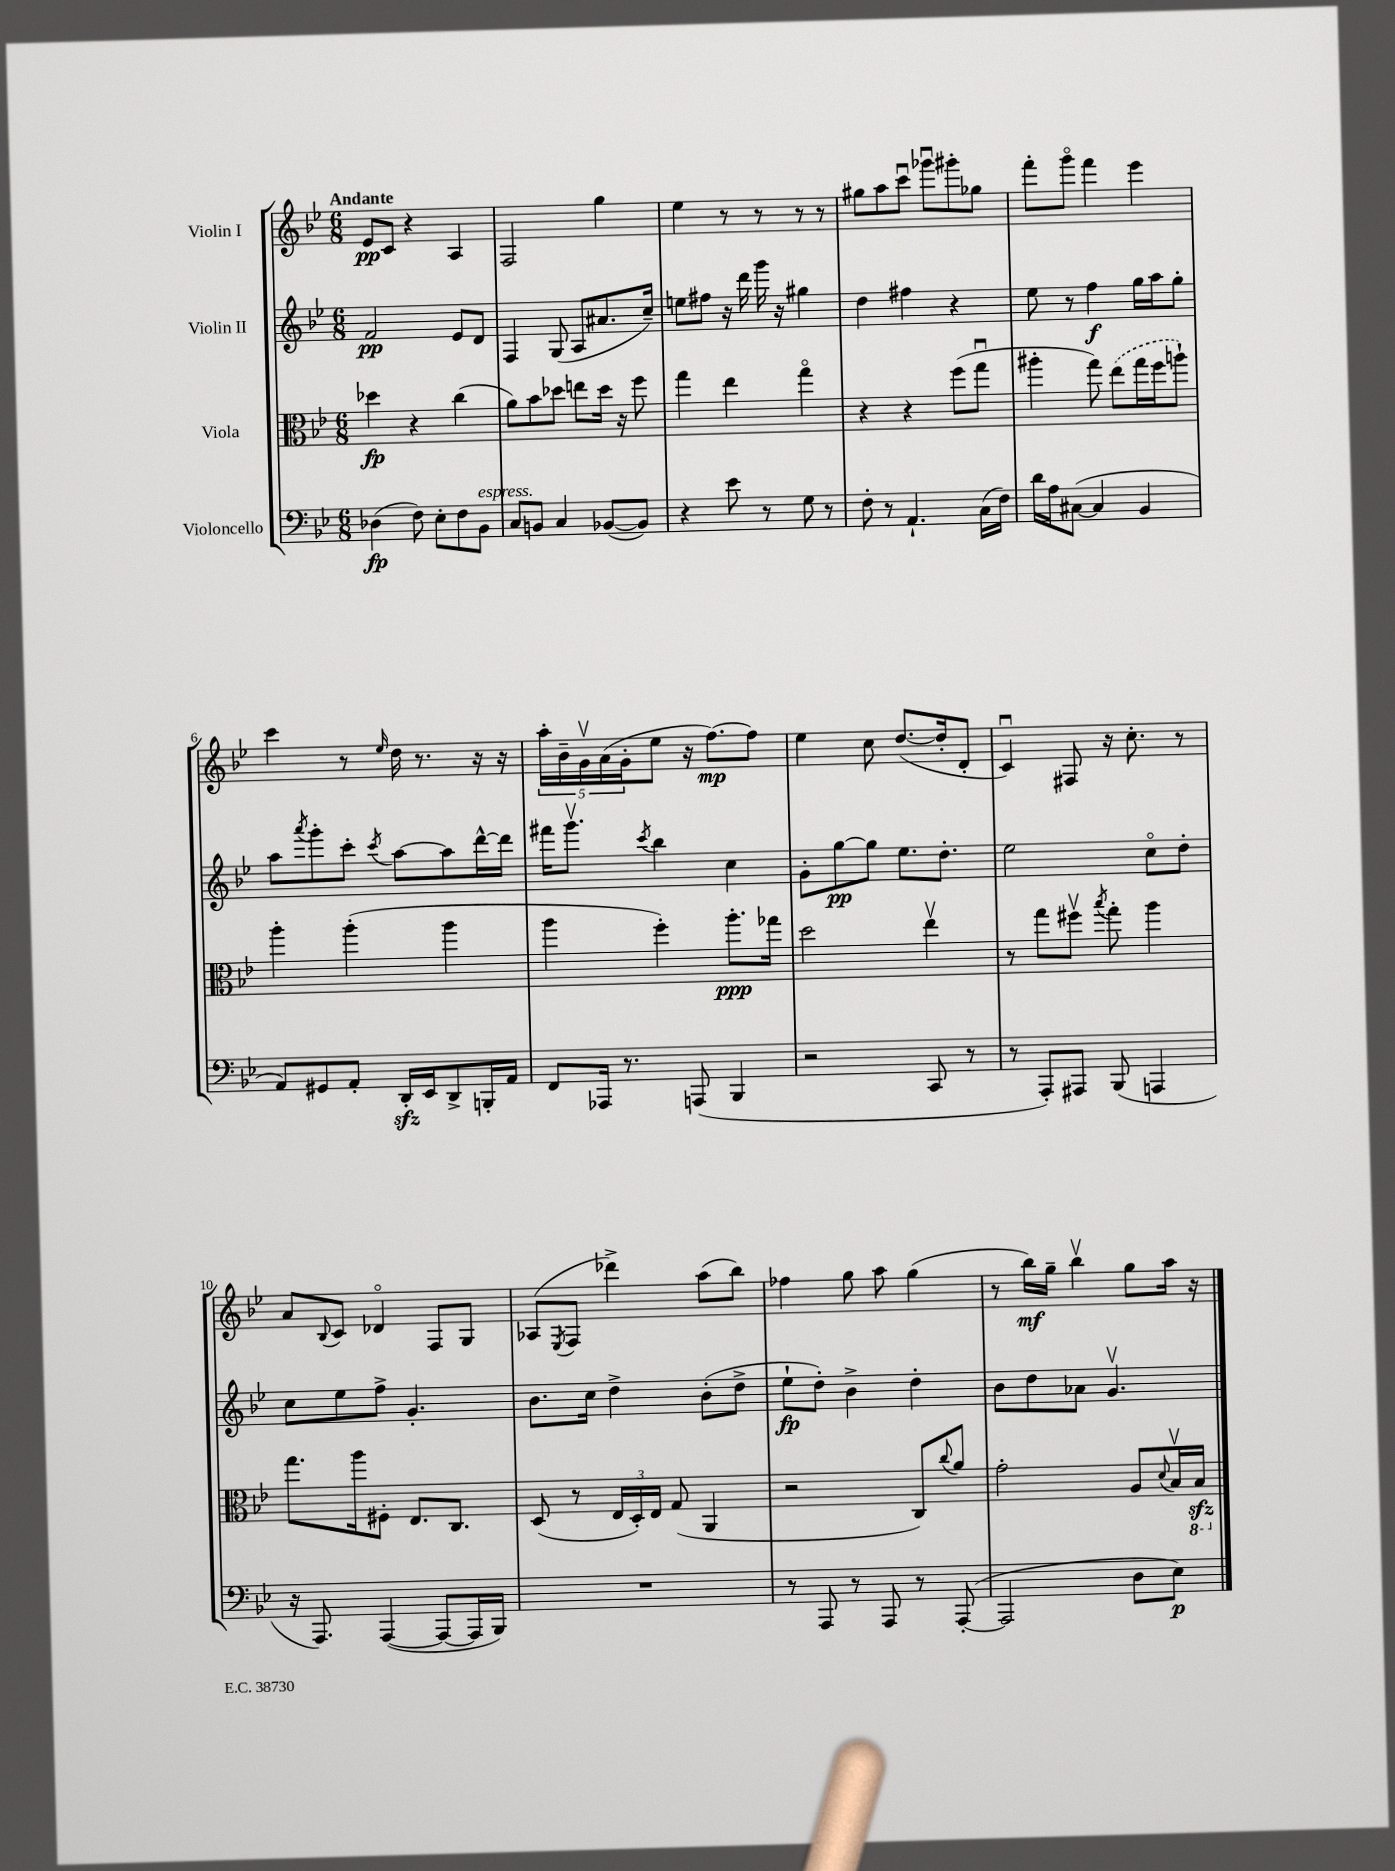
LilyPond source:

<<
\new StaffGroup <<
\new Staff = "s0" \with { instrumentName = "Violin I" } {
    \clef treble \key bes \major \numericTimeSignature \time 6/8 \tempo "Andante"
    ees'8\pp c'8 r4 a4 |
    f2 g''4 |
    ees''4 r8 r8 r8 r8 |
    gis''8 a''8 c'''8\downbow ges'''8\downbow gis'''8-. ges''8 |
    f'''8-. g'''8\flageolet f'''4 ees'''4 |
    c'''4 r8 \grace { ees''16 } d''16 r8. r16 r16 |
    \tuplet 5/4 { a''16-. bes'16-- g'16\upbow a'16( g'16-. } ees''8 r16 f''8.~\mp) f''8 |
    ees''4 c''8 d''8.~( d''16-. d'8-. |
    c'4\downbow) fis8 r16 c''8.-. r8 |
    a'8 \appoggiatura { bes8 } c'8 des'4\flageolet f8 g8 |
    aes8( \acciaccatura { ees8 } f8 des'''4->) a''8( bes''8) |
    fes''4 g''8 a''8 g''4( |
    r8 bes''16\mf) g''16-- bes''4\upbow g''8 a''16 r16 \bar "|." |
}
\new Staff = "s1" \with { instrumentName = "Violin II" } {
    \clef treble \key bes \major \numericTimeSignature \time 6/8
    f'2\pp ees'8 d'8 |
    f4 g8( a8 ais'8. c''16--) |
    e''8 fis''8 r16 d'''16 g'''16 r16 gis''4 |
    d''4 fis''4 r4 |
    ees''8 r8 f''4\f g''16 a''16 g''8-. |
    a''8 \acciaccatura { a'''8 } g'''8-. c'''8-. \acciaccatura { c'''8 } a''8~ a''8 d'''16~-^ d'''16 |
    fis'''16 g'''8.\upbow \acciaccatura { c'''8 } bes''4 c''4 |
    g'8-. g''8~\pp g''8 ees''8. d''8.-. |
    ees''2 c''8\flageolet d''8-. |
    c''8 ees''8 f''8-> g'4.-. |
    bes'8. c''16 d''4-> bes'8-.( d''8-> |
    ees''8-!\fp d''8-.) bes'4-> d''4-. |
    bes'8 d''8 aes'8 g'4.\upbow \bar "|." |
}
\new Staff = "s2" \with { instrumentName = "Viola" } {
    \clef alto \key bes \major \numericTimeSignature \time 6/8
    des''4\fp r4 c''4( |
    a'8) bes'8 des''8 e''8 des''16 r16 f''8 |
    g''4 ees''4 g''4\flageolet |
    r4 r4 f''8( g''8\downbow |
    ais''4-. g''8) \once \slurDashed ees''8( g''16 f''16 a''8-!) |
    a''4-. a''4-.( a''4 |
    a''4 f''4-.) a''8.-.\ppp ges''16 |
    d''2 ees''4\upbow |
    r8 g''8 fis''8\upbow \acciaccatura { bes''8 } g''8-. a''4 |
    g''8. a''16 fis8-. ees8. c8. |
    d8( r8 \tuplet 3/2 { ees16 d16-.) ees16 } g8( a,4 |
    r2 c8) \appoggiatura { c''8 } a'8 |
    g'2-. a8 \appoggiatura { d'8 } bes16\upbow \ottava #-1 bes,16\sfz \ottava #0 \bar "|." |
}
\new Staff = "s3" \with { instrumentName = "Violoncello" } {
    \clef bass \key bes \major \numericTimeSignature \time 6/8
    des4\fp( f8) ees8-. f8 bes,8^\markup { \italic "espress." } |
    c8 b,8 c4 bes,8~( bes,8) |
    r4 ees'8 r8 g8 r8 |
    f8-. r8 a,4.-! c16( f16) |
    d'16 a16 cis8~( cis4 bes,4 |
    a,8) gis,8 a,8-. d,16-.\sfz ees,16 d,8-> b,,16-. a,16 |
    f,8 aes,,16 r8. a,,8( bes,,4 |
    r2 c,8 r8 |
    r8 a,,8-.) ais,,8 bes,,8( a,,4 |
    r16 a,,8.) a,,4~( a,,8~ a,,16 bes,,16) |
    R2. |
    r8 a,,8 r8 a,,8 r8 a,,8~-.( |
    a,,2 d8 ees8\p) \bar "|." |
}
>>
>>
